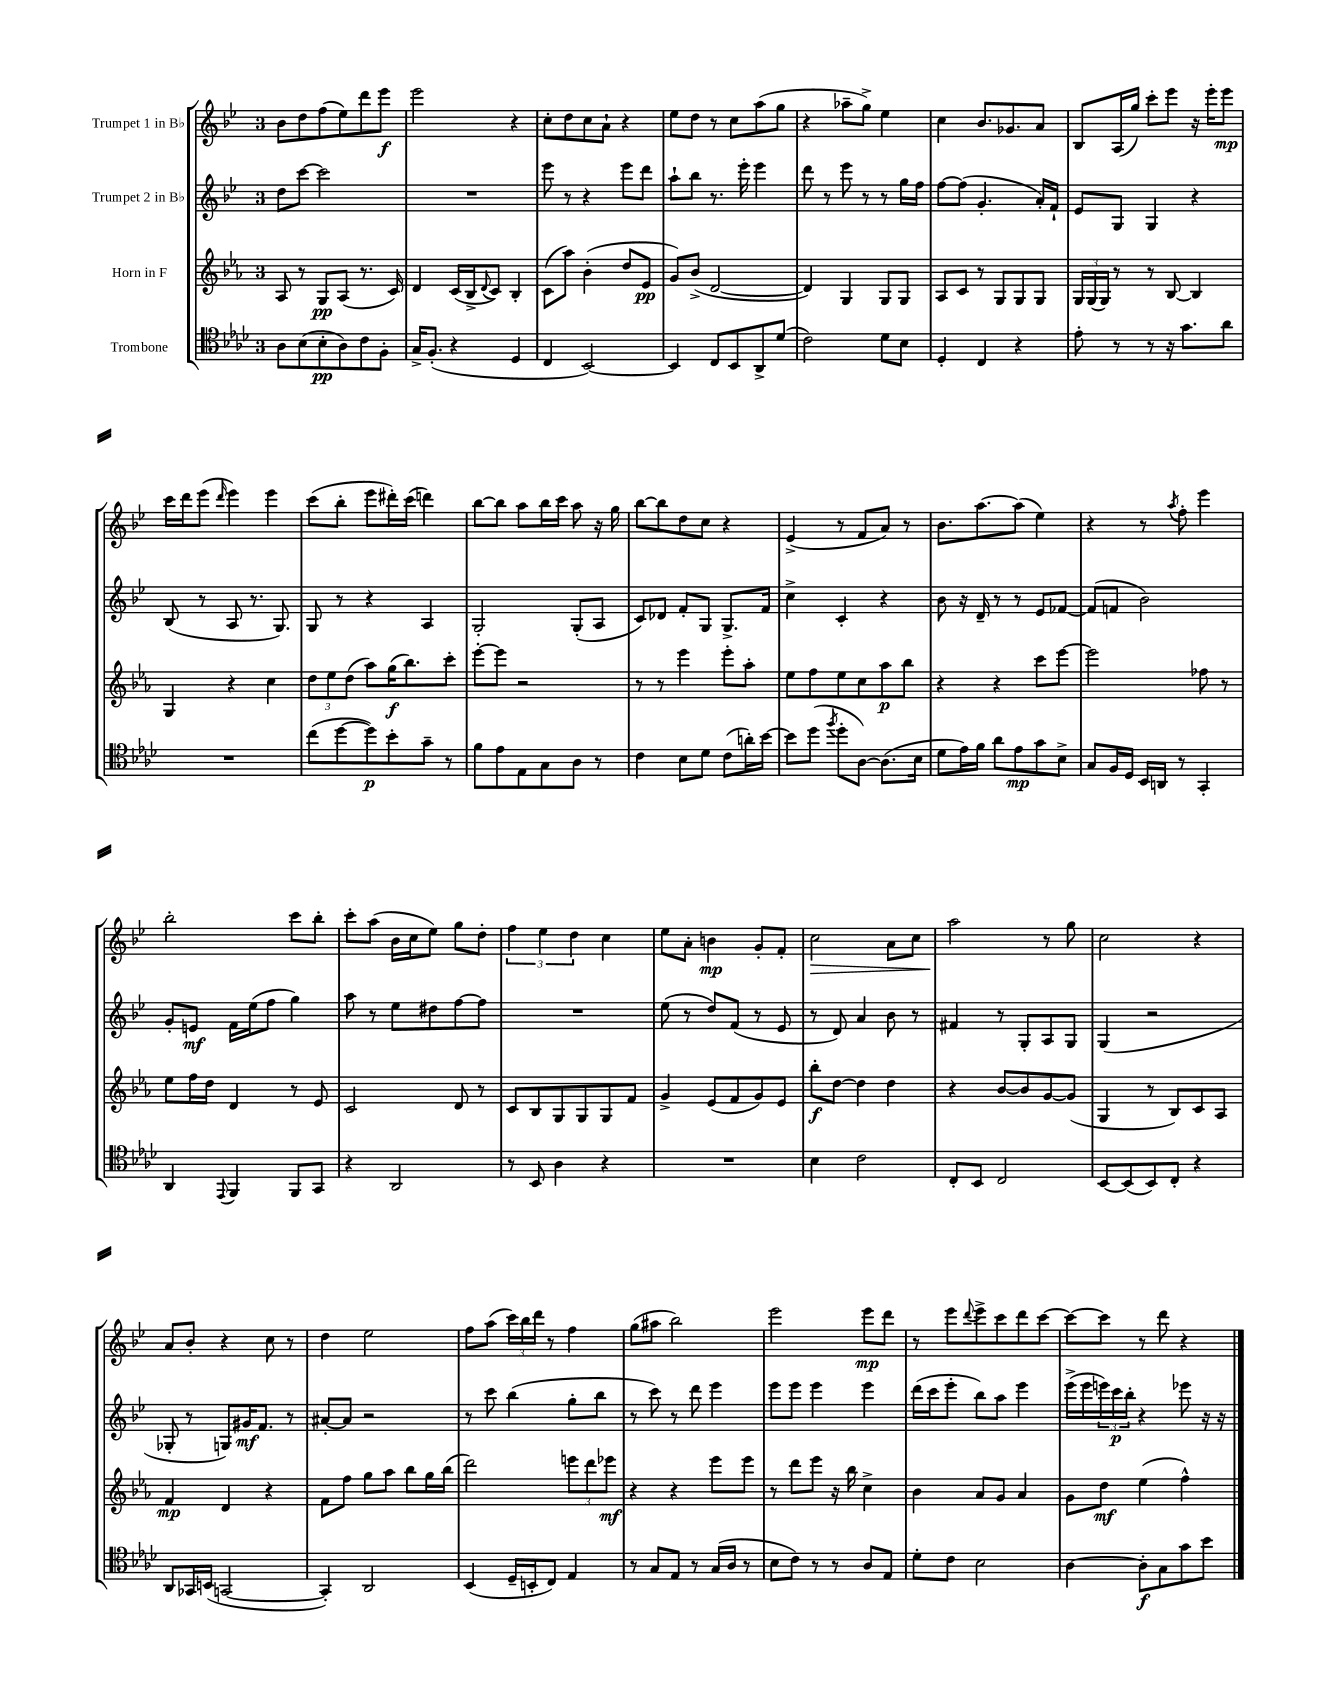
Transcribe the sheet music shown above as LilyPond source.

<<
\new StaffGroup <<
\new Staff = "s0" \with { instrumentName = "Trumpet 1 in Bb" } {
    \clef treble \key bes \major \once \override Staff.TimeSignature.style = #'single-digit \time 3/4
    bes'8 d''8 f''8( ees''8) d'''8 ees'''8\f |
    ees'''2 r4 |
    c''8-. d''8 c''8 a'8-! r4 |
    ees''8 d''8 r8 c''8 a''8( g''8 |
    r4 aes''8-- g''8->) ees''4 |
    c''4 bes'8. ges'8. a'8 |
    bes8 a16( g''16) c'''8-. ees'''8 r16 ees'''16-. ees'''8\mp |
    c'''16 d'''16 ees'''8( \grace { d'''16 } ees'''4) ees'''4 |
    c'''8( bes''8-. ees'''8 dis'''16-.) c'''16( d'''4) |
    bes''8~ bes''8 a''8 bes''16 c'''16 a''8 r16 g''16 |
    bes''8~ bes''8 d''8 c''8 r4 |
    ees'4->( r8 f'8 a'8) r8 |
    bes'8. a''8.~ a''8( ees''4) |
    r4 r8 \acciaccatura { a''8 } f''8-. ees'''4 |
    bes''2-. c'''8 bes''8-. |
    c'''8-. a''8( bes'16 c''16 ees''8) g''8 d''8-. |
    \tuplet 3/2 { f''4 ees''4 d''4 } c''4 |
    ees''8 a'8-. b'4\mp g'8-. f'8-. |
    c''2\> a'8 c''8 |
    a''2\! r8 g''8 |
    c''2 r4 |
    a'8 bes'8-. r4 c''8 r8 |
    d''4 ees''2 |
    f''8 a''8( \tuplet 3/2 { c'''16) bes''16 d'''16 } r8 f''4 |
    g''8( ais''8 bes''2) |
    ees'''2 ees'''8\mp d'''8 |
    r8 ees'''8 \appoggiatura { d'''8 } ees'''8-> c'''8 d'''8 c'''8~ |
    c'''8~ c'''8 r8 d'''8 r4 \bar "|." |
}
\new Staff = "s1" \with { instrumentName = "Trumpet 2 in Bb" } {
    \clef treble \key bes \major \once \override Staff.TimeSignature.style = #'single-digit \time 3/4
    d''8 c'''8~ c'''2 |
    R2. |
    ees'''8 r8 r4 ees'''8 d'''8 |
    a''8-! bes''8 r8. ees'''16-. ees'''4 |
    d'''8 r8 ees'''8 r8 r8 g''16 f''16 |
    f''8~ f''8( g'4.-. a'16-.) f'16-! |
    ees'8 g8 g4 r4 |
    bes8( r8 a8 r8. g8.) |
    g8 r8 r4 a4 |
    g2-. g8-.( a8 |
    c'8) des'8 f'8-. g8 g8.-> f'16 |
    c''4-> c'4-. r4 |
    bes'8 r16 d'16-- r8 r8 ees'8 fes'8~ |
    fes'8( f'8 bes'2) |
    g'8-. e'8\mf f'16 ees''16( f''8 g''4) |
    a''8 r8 ees''8 dis''8 f''8~ f''8 |
    R2. |
    ees''8( r8 d''8) f'8( r8 ees'8 |
    r8 d'8) a'4 bes'8 r8 |
    fis'4 r8 g8-. a8 g8 |
    g4( r2 |
    ges8-. r8 g8) gis'16\mf f'8. r8 |
    ais'8~-. ais'8 r2 |
    r8 c'''8 bes''4( g''8-. bes''8 |
    r8 c'''8) r8 d'''8 ees'''4 |
    ees'''8 ees'''8 ees'''4 ees'''4 |
    d'''16( c'''16 ees'''8-. bes''8) a''8 ees'''4 |
    ees'''16->( ees'''16 \tuplet 3/2 { e'''16) c'''16\p bes''16-. } r4 ees'''8 r16 r16 \bar "|." |
}
\new Staff = "s2" \with { instrumentName = "Horn in F" } {
    \clef treble \key ees \major \once \override Staff.TimeSignature.style = #'single-digit \time 3/4
    aes8 r8 g8\pp aes8( r8. c'16) |
    d'4 c'16( bes16-> \appoggiatura { d'8 } c'8) bes4-. |
    c'8( aes''8) bes'4-.( d''8 ees'8\pp |
    g'8) bes'8->( d'2~ |
    d'4) g4 g8 g8 |
    aes8 c'8 r8 g8 g8 g8 |
    \tuplet 3/2 { g16 g16( g16) } r8 r8 bes8~ bes4 |
    g4 r4 c''4 |
    \tuplet 3/2 { d''8 ees''8 d''8( } aes''8) g''16\f( bes''8.) c'''8-. |
    ees'''8~-. ees'''8 r2 |
    r8 r8 ees'''4 ees'''8-. aes''8-. |
    ees''8 f''8 ees''8 c''8 aes''8\p bes''8 |
    r4 r4 c'''8 ees'''8~ |
    ees'''2 fes''8 r8 |
    ees''8 f''16 d''16 d'4 r8 ees'8 |
    c'2 d'8 r8 |
    c'8 bes8 g8 g8 g8 f'8 |
    g'4-> ees'8( f'8 g'8) ees'8 |
    bes''8-.\f d''8~ d''4 d''4 |
    r4 bes'8~ bes'8 g'8~ g'8( |
    g4 r8 bes8) c'8 aes8 |
    f'4\mp d'4 r4 |
    f'8 f''8 g''8 aes''8 bes''8 g''16 bes''16( |
    d'''2) \tuplet 3/2 { e'''8 d'''8 ees'''8\mf } |
    r4 r4 ees'''8 ees'''8 |
    r8 d'''8 ees'''8 r16 bes''16 c''4-> |
    bes'4 aes'8 g'8 aes'4 |
    g'8 d''8\mf ees''4( f''4-^) \bar "|." |
}
\new Staff = "s3" \with { instrumentName = "Trombone" } {
    \clef tenor \key aes \major \once \override Staff.TimeSignature.style = #'single-digit \time 3/4
    aes8 bes8( bes8-.\pp aes8) c'8 f8-. |
    g16-> f8.-.( r4 des4 |
    c4 bes,2~) |
    bes,4 c8 bes,8 aes,8-> des'8( |
    c'2) des'8 bes8 |
    des4-. c4 r4 |
    ees'8-. r8 r8 r16 g'8. aes'8 |
    R2. |
    c''8( des''8~ des''8\p) bes'8-. g'8-- r8 |
    f'8 ees'8 ees8 g8 aes8 r8 |
    c'4 bes8 des'8 c'8( a'16-.) bes'16~ |
    bes'8 des''8( \acciaccatura { f''8 } des''8-. aes8~) aes8.( bes16 |
    des'8 ees'16) f'16 aes'8 ees'8\mp g'8 bes8-> |
    g8 f16 des16 bes,16 a,16 r8 g,4-. |
    aes,4 \appoggiatura { ees,8 } f,4 f,8 g,8 |
    r4 aes,2 |
    r8 bes,8 aes4 r4 |
    R2. |
    bes4 c'2 |
    c8-. bes,8 c2 |
    bes,8~ bes,8( bes,8) c8-. r4 |
    aes,8 ges,16 b,16( g,2~ |
    g,4-.) aes,2 |
    bes,4( des16-- b,16-. c8) ees4 |
    r8 g8 ees8 r8 g16( aes16 r8 |
    bes8 c'8) r8 r8 aes8 ees8 |
    des'8-. c'8 bes2 |
    aes4~ aes8-.\f g8 g'8 bes'8 \bar "|." |
}
>>
>>
\layout { \context { \Score \remove "Bar_number_engraver" } }
